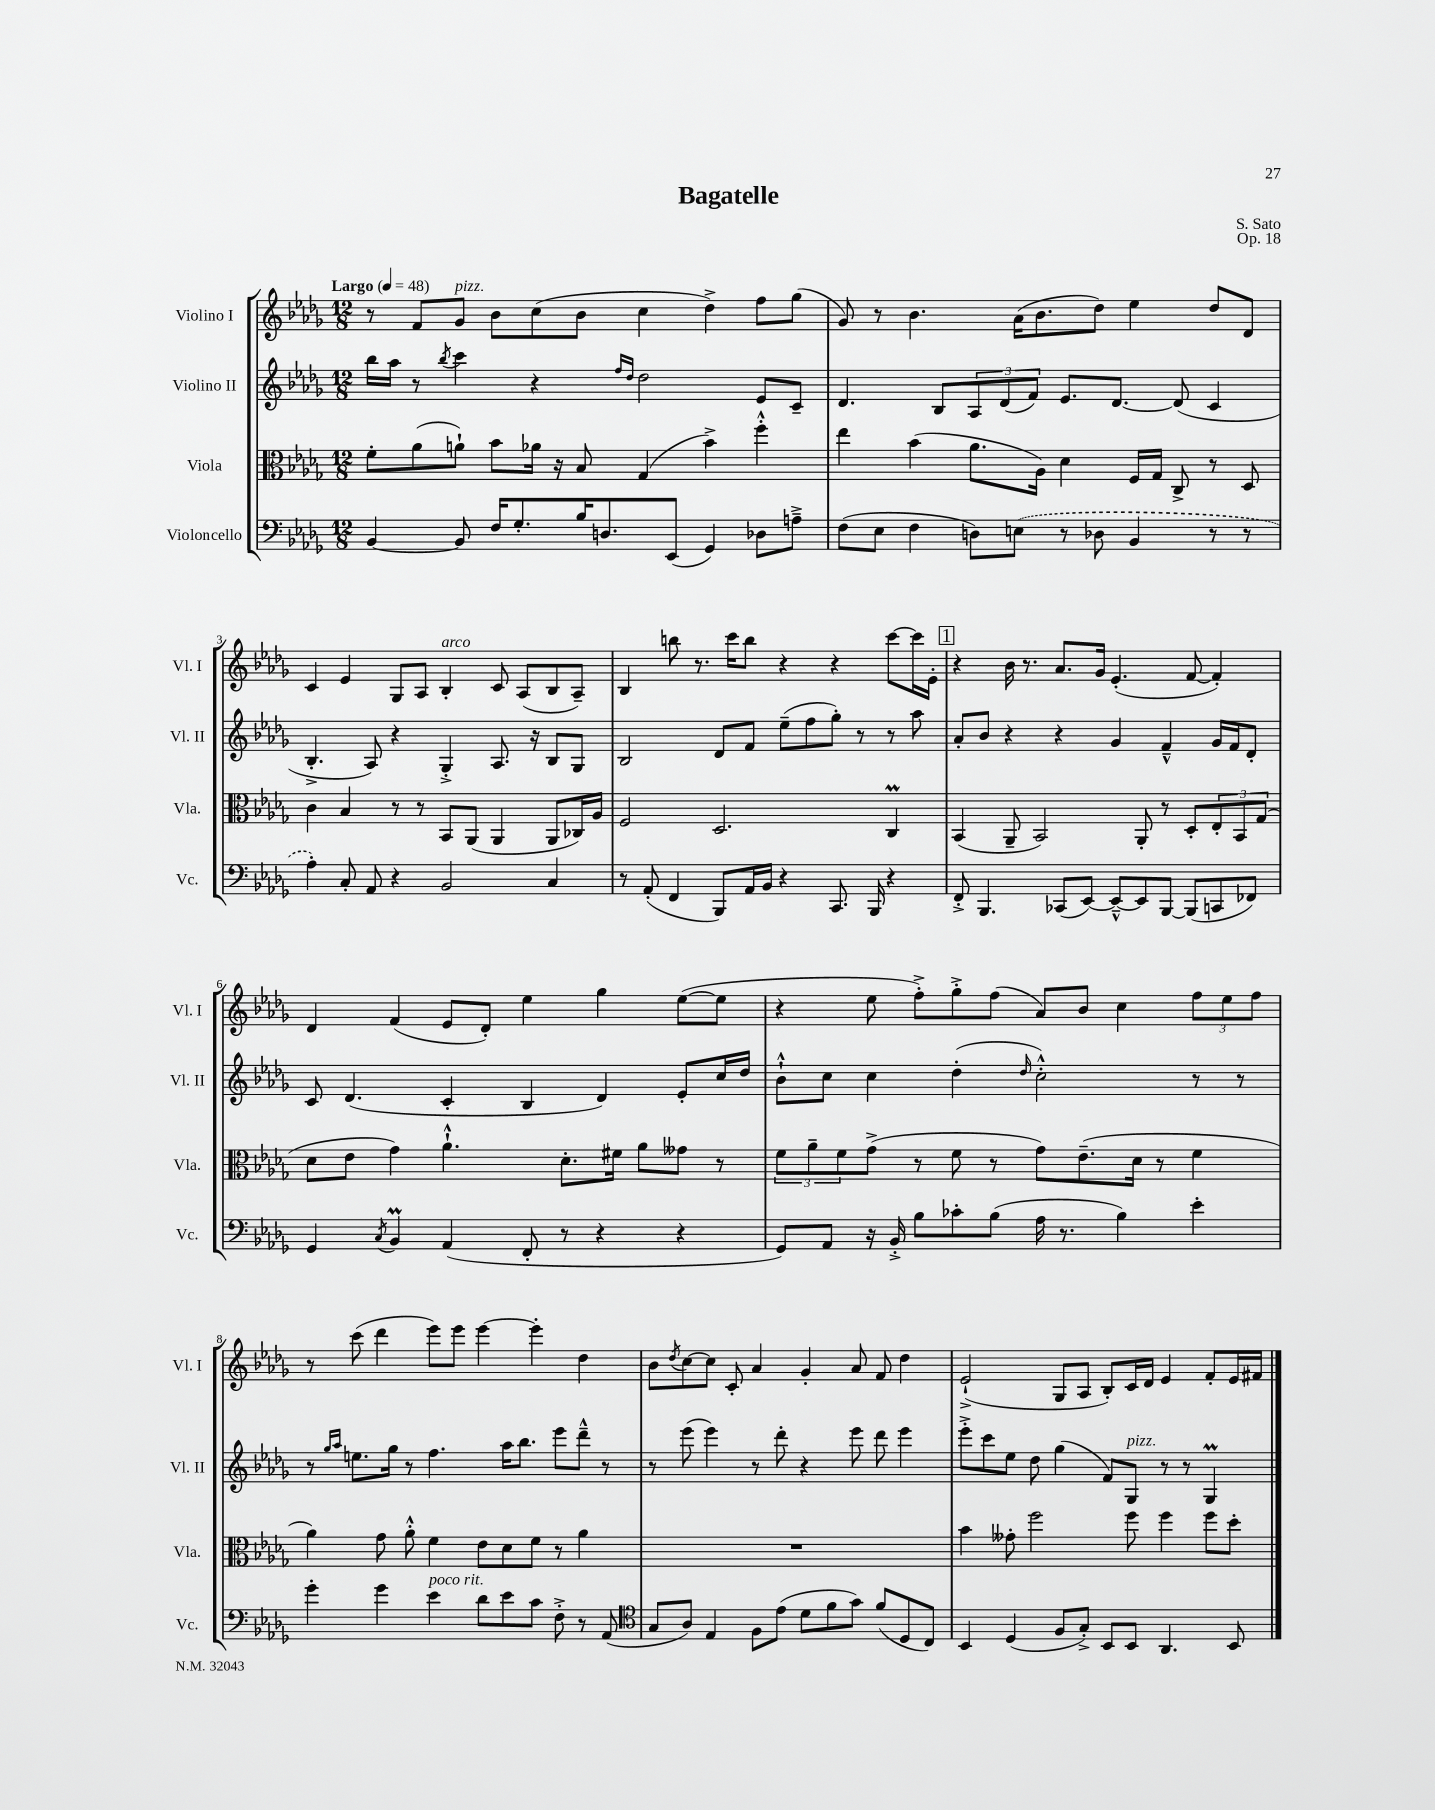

**kern	**kern	**kern	**kern
*staff4	*staff3	*staff2	*staff1
*clefF4	*clefC3	*clefG2	*clefG2
*k[b-e-a-d-g-]	*k[b-e-a-d-g-]	*k[b-e-a-d-g-]	*k[b-e-a-d-g-]
*M12/8	*M12/8	*M12/8	*M12/8
*MM48	*MM48	*MM48	*MM48
[4BB-/	8f'\L	16bb-\LL	8r
.	.	16aa-\JJ	.
.	(8a-\	8r	8f/L
.	.	8qbb-/	.
8BB-/]	8a`\J)	4ccc\	8g-/J
16F/LK	8b-\L	.	8b-\L
8.G-'/	.	.	.
.	16a-\Jk	4r	(8cc\
.	16r	.	.
16B-/K	8B-/	.	8b-\J
8.D/	.	.	.
.	.	16qqff/LL	.
.	.	16qqdd-/JJ	.
.	(4G-/	2dd-\	4cc\
(8EE-/J	.	.	.
4GG-/)	4b-^\)	.	4dd-^\)
8D-\L	4ff'^^\	8e-/L	8ff\L
8A~^\J	.	8c~/J	(8gg-\J
=	=	=	=
(8F\L	4ee-\	4.d-/	8g-/)
8E-\J	.	.	8r
4F\	(4b-\	.	4.b-\
.	.	8B-/L	.
8D\L)	8.a-\L	12A-/	.
.	.	(12d-/	.
(8E\J	.	.	(16a-\LK
.	.	12f/J)	.
.	16A-\Jk)	.	8.b-\
8r	4d-\	8.e-/L	.
8D-\	.	.	8dd-\J)
.	.	[8.d-/J	.
4BB-/	16F/LL	.	4ee-\
.	16G-/JJ	.	.
.	8C^/	(8d-/]	.
8r	8r	4c/	8dd-/L
8r	8D-/	.	8d-/J
=	=	=	=
4A-'\)	4c\	4.B-'^/	4c/
8C'/	4B-/	.	4e-/
8AA-/	.	8A-/)	.
4r	8r	4r	8G-/L
.	8r	.	8A-/J
2BB-/	8BB-/L	4G-'^/	4B-'/
.	(8AA-/J	.	.
.	4AA-/	8.A-/	8c/
.	.	.	(8A-/L
.	.	16r	.
4C/	8AA-/L	8B-/L	8B-/
.	16C-/L)	8G-/J	8A-~/J)
.	16A-/JJ	.	.
=	=	=	=
8r	2F/	2B-/	4B-/
(8AA-'/	.	.	.
4FF/	.	.	8bb\
.	.	.	8.r
8BBB-/L)	2.D-/	8d-/L	.
.	.	.	16ccc\LK
16AA-/L	.	8f/J	8bb\J
16BB-/JJ	.	.	.
4r	.	(8ee-~\L	4r
.	.	8ff\	.
8.CC/	.	8gg-'\J)	4r
.	.	8r	.
16BBB-/	.	.	.
4r	4C/	8r	[8ccc\L
.	.	8aa-\	16ccc\]L
.	.	.	16e-'\JJ
=	=	=	=
8FF'^/	(4BB-/	8a-'/L	4r
4.BBB-/	.	8b-/J	.
.	8AA-~/	4r	16b-\
.	.	.	8.r
.	2BB-/)	.	.
(8CC-/L	.	4r	8.a-/L
[8EE-/J)	.	.	.
.	.	.	16g-/Jk
8EE-~^^/_L	.	4g-/	(4.e-'/
8EE-/]	8AA-'/	.	.
[8BBB-/J	8r	4f~^^/	.
(8BBB-/]L	8D-'/L	.	[8f/
8CC/	12E-'/	16g-/LL	4f'/])
.	.	16f/J	.
.	12BB-/	.	.
8FF-/J)	.	8d-'/J	.
.	(12G-/J	.	.
=	=	=	=
4GG-/	8d-\L	8c/	4d-/
.	8e-\J	(4.d-/	.
8qC/	.	.	.
4BB-/	4g-\)	.	(4f/
(4AA-/	4.a-`^^\	4c'/	8e-/L
.	.	.	8d-'/J)
8FF'/	.	4B-/	4ee-\
8r	8.d-'\L	.	.
4r	.	4d-/)	4gg-\
.	16f#\Jk	.	.
.	8a-\L	.	.
4r	8g--\J	8e-'/L	([8ee-\L
.	8r	16cc/L	8ee-\]J
.	.	16dd-/JJ	.
=	=	=	=
8GG-/L)	12f\L	8b-`^^\L	4r
.	12a-~\	.	.
8AA-/J	.	8cc\J	.
.	12f\	.	.
16r	(8g-^\J	4cc\	8ee-\
16BB-'^/	.	.	.
8B-\L	8r	.	8ff'^\L)
8c-'\	8f\	(4dd-'\	8gg-'^\
(8B-\J	8r	.	(8ff\J
.	.	16qqdd-/	.
16A-\	8g-\L)	2cc'^^\)	8a-/L)
8.r	.	.	.
.	(8.e-~\	.	8b-/J
4B-\)	.	.	4cc\
.	16d-\Jk	.	.
.	8r	.	.
4e-'\	4f\	8r	12ff\L
.	.	.	12ee-\
.	.	8r	.
.	.	.	12ff\J
=	=	=	=
4g-'\	4a-\)	8r	8r
.	.	16qqgg-/LL	.
.	.	16qqaa-/JJ	.
.	.	8.ee\L	(8ccc\
4g-\	8g-\	.	4ddd-\
.	.	16gg-\Jk	.
.	8a-'^^\	8r	.
4e-\	4f\	4.ff\	8eee-\L)
.	.	.	8eee-\J
8d-\L	8e-\L	.	[4eee-\
8e-\	8d-\	16aa-\LK	.
.	.	8.bb-\J	.
8c\J	8f\J	.	4eee-'\]
8F'^\	8r	8eee-\L	.
8r	4a-\	8ddd-~^^\J	4dd-\
(8AA-/	.	8r	.
=	=	=	=
*clefC4	*	*	*
8G-/L	1.r	8r	8b-\L
.	.	.	8qdd-/
8A-/J)	.	(8eee-\	[8cc\
4E-/	.	4eee-\)	8cc\]J
.	.	.	8c'/
8F\L	.	8r	4a-/
(8e-\J	.	8ddd-'\	.
8d-\L	.	4r	4g-'/
8f\	.	.	.
8g-\J)	.	8eee-\	8a-/
(8f/L	.	8ddd-\	8f/
8D-/	.	4eee-\	4dd-\
8C/J)	.	.	.
=	=	=	=
4BB-/	4b-\	8eee-'^\L	(2e-`^/
.	.	8ccc\	.
(4D-/	8g--'\	8ee-\J	.
.	2ff\	8dd-\	.
8F/L	.	(4gg-\	8G-/L
8G-'^/J)	.	.	8A-/J
8BB-/L	.	8f/L)	8B-'/L)
8BB-/J	8ff\	8G-/J	16c/L
.	.	.	16d-/JJ
4.AA-/	4ff\	8r	4e-/
.	.	8r	.
.	8ff\L	4G-/	8f'/L
8BB-/	8dd-'\J	.	16e-/L
.	.	.	16f#/JJ
==	==	==	==
*-	*-	*-	*-
